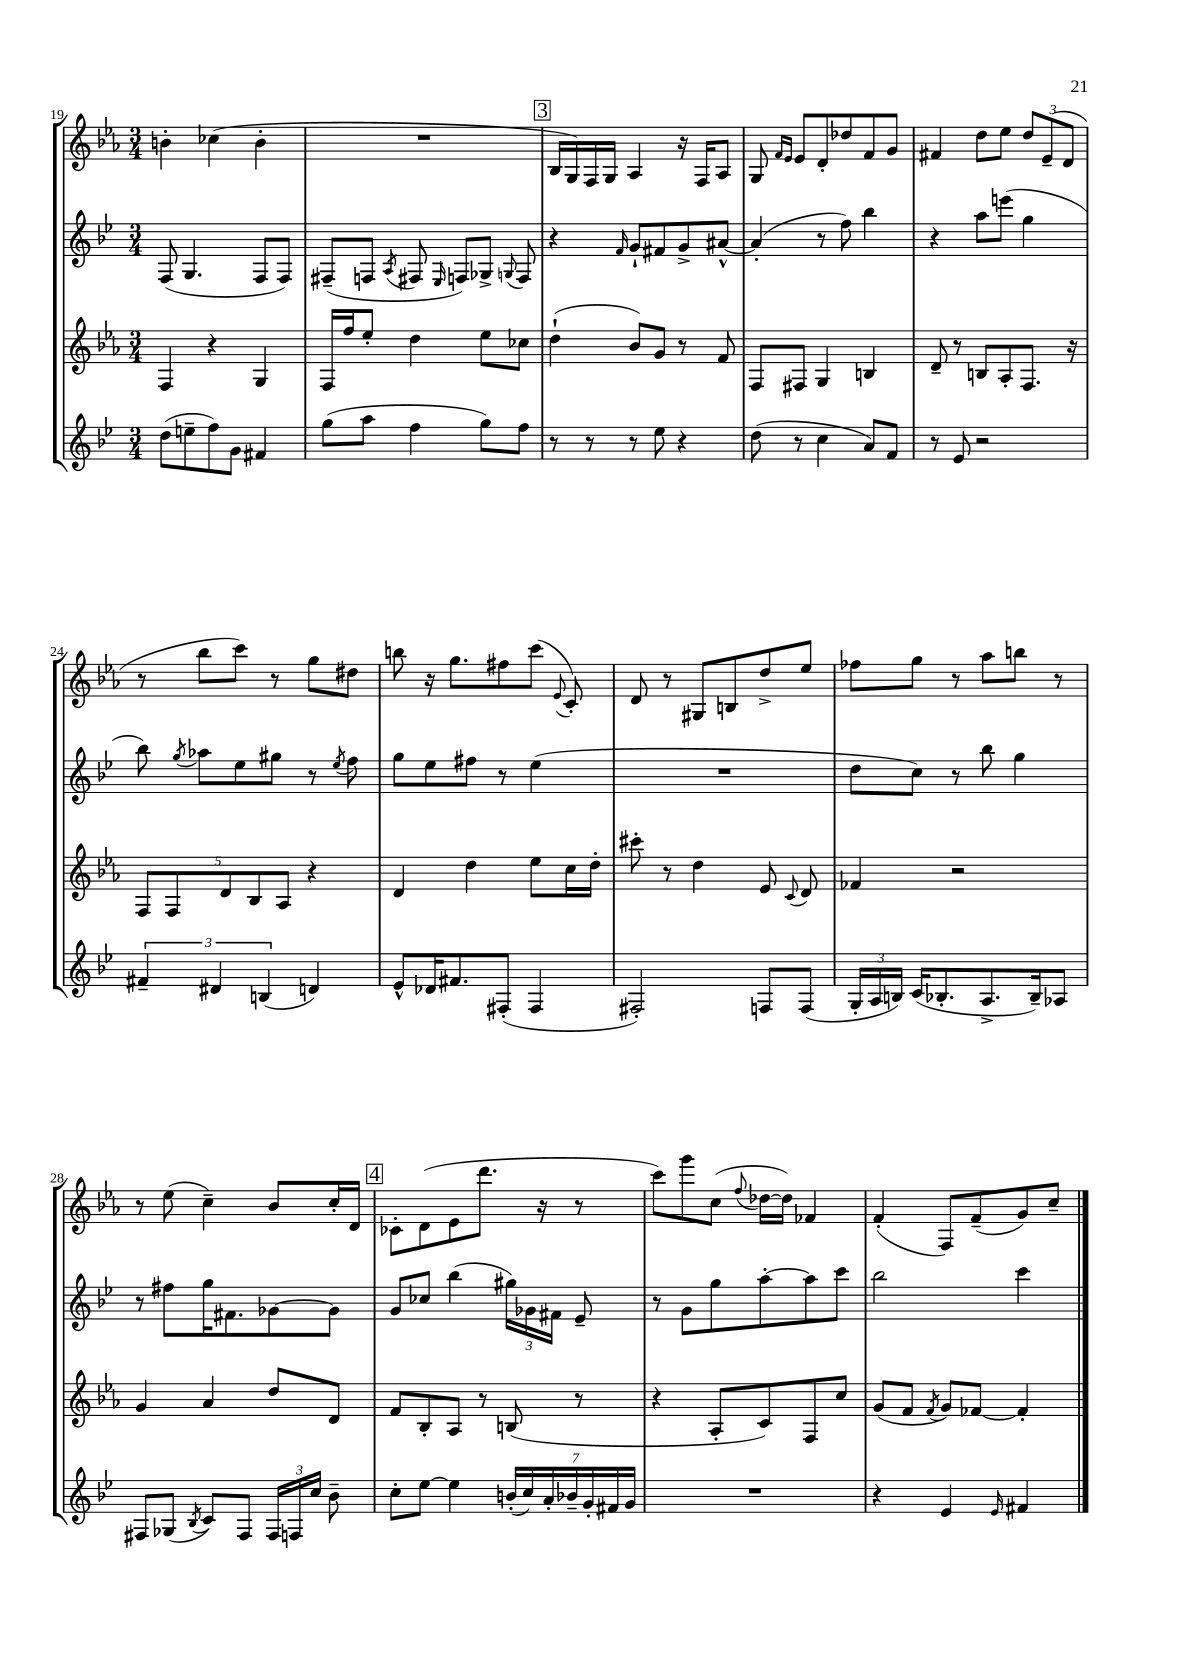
<<
\new StaffGroup <<
\new Staff = "s0" {
    \clef treble \key ees \major \numericTimeSignature \time 3/4
    \autoBeamOff b'4-. ces''4( b'4-. |
    R2. |
    \mark \markup { \box "3" } bes16[ g16) f16 g16] aes4 r16 f16[ aes8] |
    g8 \grace { f'16[ ees'16] } ees'8[ d'8-. des''8 f'8 g'8] |
    fis'4 d''8[ ees''8] \tuplet 3/2 { d''8[ ees'8--( d'8] } |
    r8 bes''8[ c'''8]) r8 g''8[ dis''8] |
    b''8 r16 g''8.[ fis''8 c'''8]( \appoggiatura { ees'8 } c'8-.) |
    d'8 r8 gis8[ b8 d''8-> ees''8] |
    fes''8[ g''8] r8 aes''8[ b''8] r8 |
    r8 ees''8( c''4--) bes'8[ c''16-. d'16] |
    \mark \markup { \box "4" } ces'8[-. d'8( ees'8 d'''8.] r16 r8 |
    c'''8[) g'''8 c''8]( \appoggiatura { f''8 } des''16[~ des''16]) fes'4 |
    f'4-.( f8[) f'8--( g'8) c''8]-- \bar "|." |
}
\new Staff = "s1" {
    \clef treble \key bes \major \numericTimeSignature \time 3/4
    \autoBeamOff f8( g4. f8[ f8]) |
    fis8[--( f8] \acciaccatura { a8 } fis8 \grace { ees16 } f8[) ges8]-> \appoggiatura { g8 } f8 |
    \mark \markup { \box "3" } r4 \grace { f'16 } g'8[-! fis'8 g'8-> ais'8]~-^ |
    ais'4-.( r8 f''8) bes''4 |
    r4 a''8[ e'''8]( g''4 |
    bes''8) \acciaccatura { g''8 } aes''8[ ees''8 gis''8] r8 \acciaccatura { ees''8 } f''8 |
    g''8[ ees''8 fis''8] r8 ees''4( |
    R2. |
    d''8[ c''8]) r8 bes''8 g''4 |
    r8 fis''8[ g''16 fis'8. ges'8~ ges'8] |
    \mark \markup { \box "4" } g'8[ ces''8] bes''4( \tuplet 3/2 { gis''16[) ges'16 fis'16] } ees'8-- |
    r8 g'8[ g''8 a''8~-. a''8 c'''8] |
    bes''2 c'''4 \bar "|." |
}
\new Staff = "s2" {
    \clef treble \key ees \major \numericTimeSignature \time 3/4
    \autoBeamOff f4 r4 g4 |
    f16[ f''16 ees''8]-. d''4 ees''8[ ces''8] |
    \mark \markup { \box "3" } d''4-!( bes'8[) g'8] r8 f'8 |
    f8[ fis8] g4 b4 |
    d'8-- r8 b8[ aes8-. f8.] r16 |
    \tuplet 5/4 { f8[ f8 d'8 bes8 aes8] } r4 |
    d'4 d''4 ees''8[ c''16 d''16]-. |
    cis'''8-. r8 d''4 ees'8 \appoggiatura { c'8 } d'8 |
    fes'4 r2 |
    g'4 aes'4 d''8[ d'8] |
    \mark \markup { \box "4" } f'8[ bes8-. aes8] r8 b8( r8 |
    r4 aes8[-. c'8) f8 c''8] |
    g'8[( f'8] \acciaccatura { f'8 } g'8[) fes'8]~ fes'4-. \bar "|." |
}
\new Staff = "s3" {
    \clef treble \key bes \major \numericTimeSignature \time 3/4
    \autoBeamOff d''8[( e''8-- f''8) g'8] fis'4 |
    g''8[( a''8] f''4 g''8[) f''8] |
    \mark \markup { \box "3" } r8 r8 r8 ees''8 r4 |
    d''8( r8 c''4 a'8[) f'8] |
    r8 ees'8 r2 |
    \tuplet 3/2 { fis'4-- dis'4 b4( } d'4) |
    ees'8[-^ des'16 fis'8. fis8]-.( fis4 |
    fis2-.) f8[ f8]( |
    \tuplet 3/2 { g16[-. a16 b16]) } c'16[( bes8.-. a8.-> bes16--) aes8] |
    fis8[ ges8]( \acciaccatura { bes8 } c'8[) fis8] \tuplet 3/2 { fis16[ f16 c''16] } bes'8-- |
    \mark \markup { \box "4" } c''8[-. ees''8]~ ees''4 \tuplet 7/4 { b'16[-.( c''16) a'16-. bes'16-- g'16-. fis'16 g'16] } |
    R2. |
    r4 ees'4 \grace { ees'16 } fis'4 \bar "|." |
}
>>
>>
\layout { \context { \Score currentBarNumber = #19 } }
